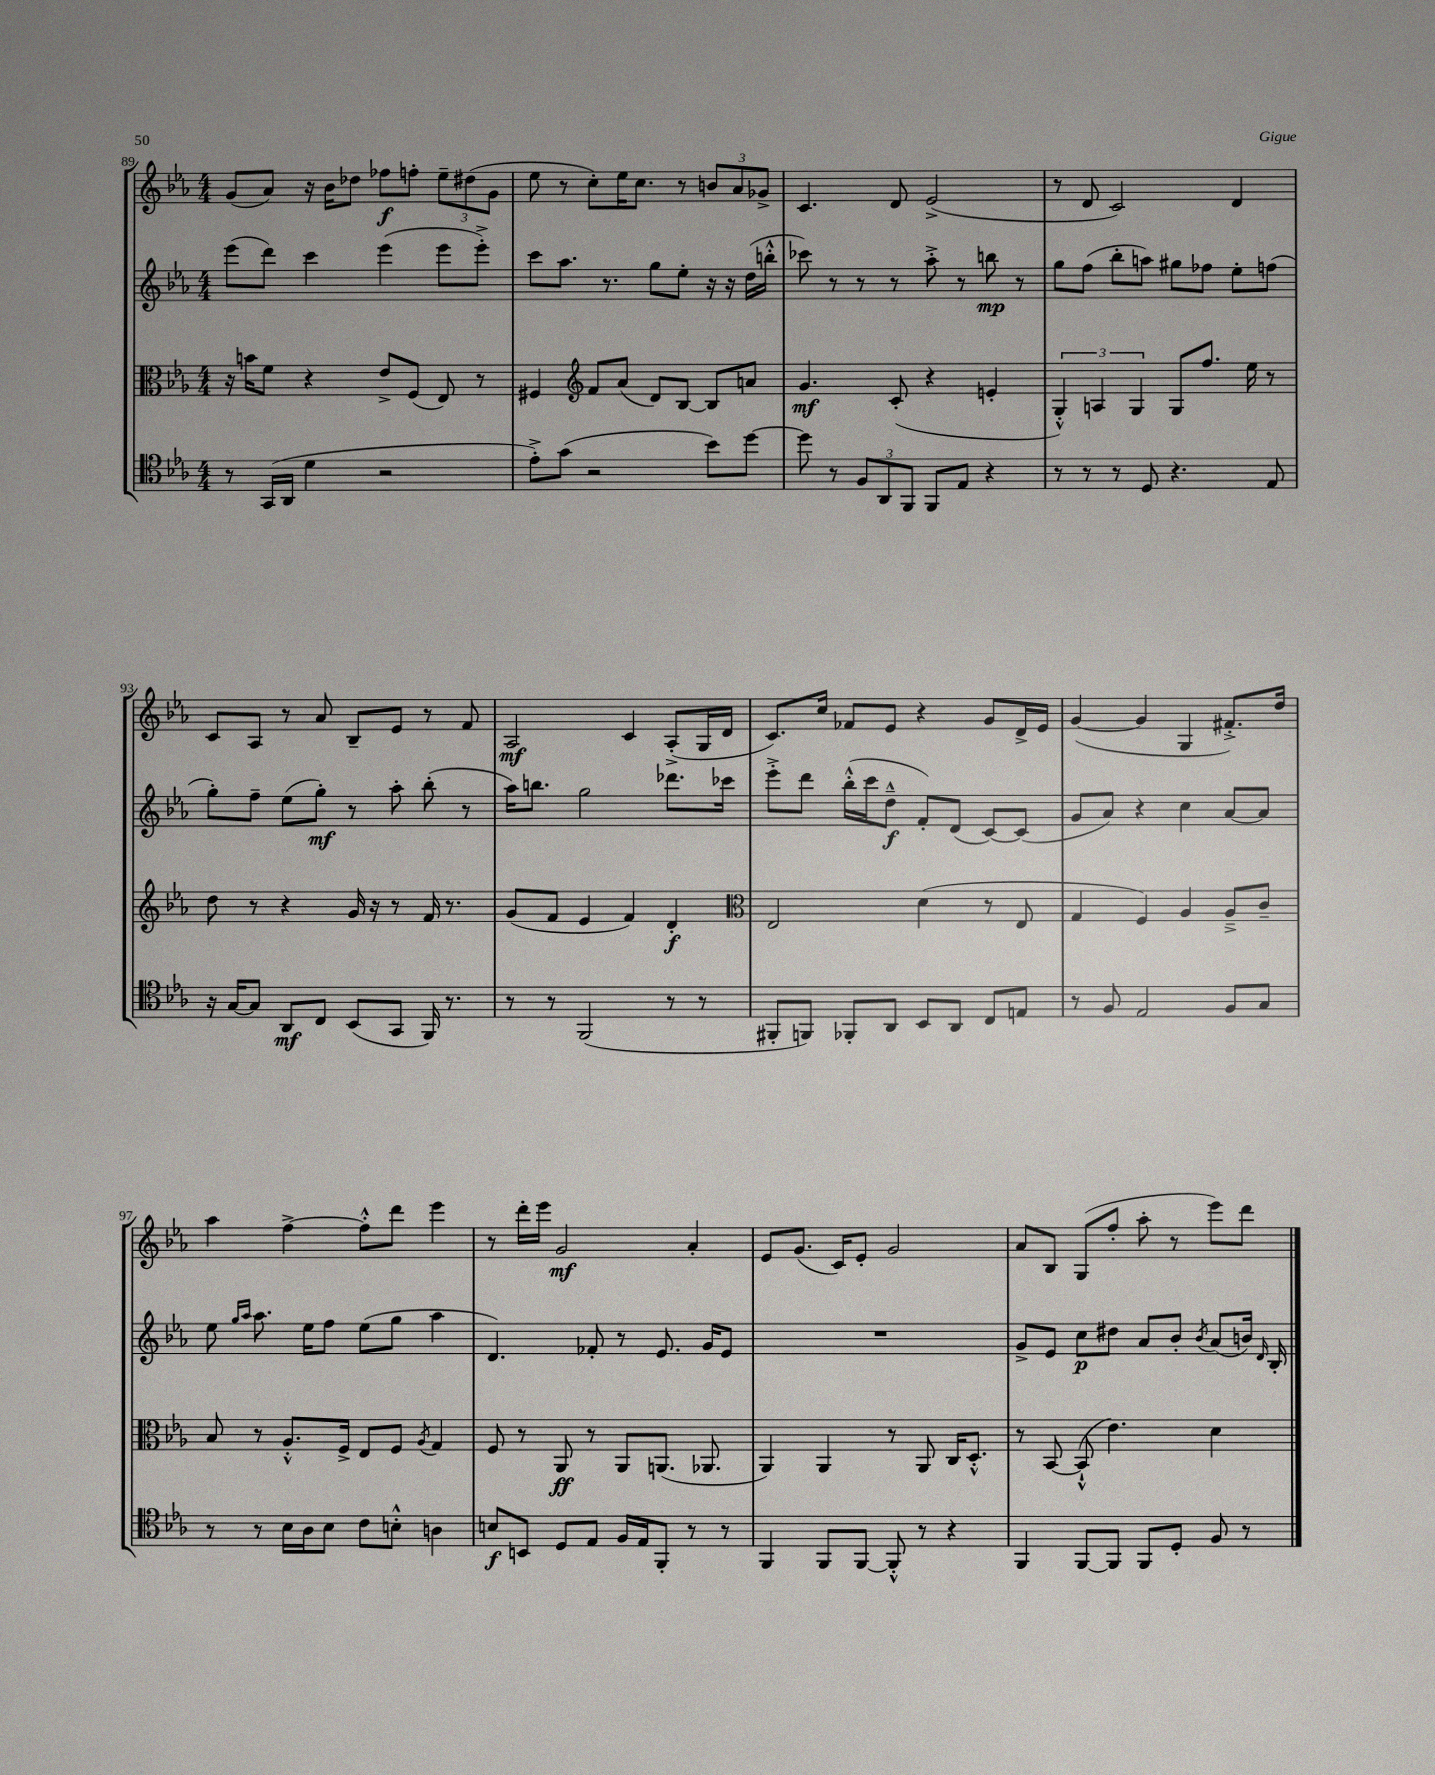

**kern	**kern	**kern	**kern
*staff4	*staff3	*staff2	*staff1
*clefC4	*clefC3	*clefG2	*clefG2
*k[b-e-a-]	*k[b-e-a-]	*k[b-e-a-]	*k[b-e-a-]
*M4/4	*M4/4	*M4/4	*M4/4
8r	16r	(8eee-	(8g
.	16b	.	.
(16GG	8f	8ddd)	8a-)
16AA-	.	.	.
4d	4r	4ccc	16r
.	.	.	16b-
.	.	.	8dd-
2r	8e-^	(4eee-	8ff-
.	(8F	.	8ff'
.	8E-)	8eee-	12ee-~
.	.	.	(12dd#
.	8r	8eee-'^)	.
.	.	.	12g
=	=	=	=
8e-'^)	4F#	8ccc	8ee-
(8g	.	8.aa-	8r
*	*clefG2	*	*
2r	8f	.	8cc')
.	.	8.r	.
.	(8a-	.	16ee-
.	.	.	8.cc
.	8d)	8gg	.
.	[8B-	8ee-'	8r
8b-)	8B-]	16r	12b
.	.	16r	.
.	.	.	12a-
[8dd	8a	(16dd	.
.	.	.	12g-^
.	.	16bb'^^	.
=	=	=	=
8dd]	4.g	8ccc-)	4.c
8r	.	8r	.
12F	.	8r	.
12AA-	.	.	.
.	(8c'	8r	8d
12FF	.	.	.
8FF	4r	8aa-'^	(2e-^
8E-	.	8r	.
4r	4e'	8bb	.
.	.	8r	.
=	=	=	=
8r	6G'^^)	8gg	8r
8r	.	(8ff	8d
.	6A	.	.
8r	.	8bb-'	2c)
.	6G	.	.
8D	.	8aa)	.
4.r	8G	8gg#	.
.	8.ff	8ff-	.
.	.	8ee-'	4d
.	16ee-	.	.
8E-	8r	(8ff	.
=	=	=	=
16r	8dd	8gg')	8c
[16G	.	.	.
8G]	8r	8ff~	8A-
8AA-	4r	(8ee-	8r
8C	.	8gg')	8a-
(8BB-	16g	8r	8B-~
.	16r	.	.
8GG	8r	8aa-'	8e-
16FF)	16f	(8bb-'	8r
8.r	8.r	.	.
.	.	8r	8f
=	=	=	=
8r	(8g	16aa-)	2A-
.	.	8.bb	.
8r	8f	.	.
(2FF	4e-	2gg	.
.	4f)	.	4c
8r	4d'	8.ddd-	(8A-'^
8r	.	.	16G
.	.	16ccc-	16d
=	=	=	=
*	*clefC3	*	*
8FF#'	2E-	8eee-'^	8.c)
8FF)	.	8ddd	.
.	.	.	16cc
8FF-'	.	(16bb-'^^	8f-
.	.	16ccc	.
8AA-	.	8dd~^^	8e-
8BB-	(4d	8f')	4r
8AA-	.	(8d	.
8C	8r	[8c)	8g
8E	8E-	(8c]	16d^
.	.	.	16e-
=	=	=	=
8r	4G	8g	([4g
8F	.	8a-)	.
2E-	4F)	4r	4g]
.	4A-	4cc	4G
8F	8A-~^	[8a-	8.f#'^)
8G	8c~	8a-]	.
.	.	.	16dd
=	=	=	=
8r	8B-	8ee-	4aa-
.	.	16qqgg	.
.	.	16qqaa-	.
8r	8r	8.aa-	.
16B-	8.A-'^^	.	[4ff^
16A-	.	16ee-	.
8B-	.	8ff	.
.	16F^	.	.
8c	8E-	(8ee-	8ff'^^]
8B'^^	8F	8gg	8ddd
.	8qA-	.	.
4A	4G	4aa-	4eee-
=	=	=	=
8B	8F	4.d)	8r
8BB	8r	.	16ddd'
.	.	.	16eee-
8D	8AA-	.	2g
8E-	8r	8f-'	.
16F	8AA-	8r	.
16E-	.	.	.
8FF'	(8.AA	8.e-	.
8r	.	.	4a-'
.	8.AA-	16g	.
8r	.	8e-	.
=	=	=	=
4FF	4AA-)	1r	8e-
.	.	.	(8.g
8FF	4AA-	.	.
.	.	.	16c)
[8FF	.	.	8e-'
8FF'^^]	8r	.	2g
8r	8AA-	.	.
4r	16C	.	.
.	8.D'^^	.	.
=	=	=	=
4FF	8r	8g^	8a-
.	[8BB-	8e-	8B-
[8FF	(8BB-`^^]	8cc	(8G
8FF]	4.e-)	8dd#	8ff'
8FF	.	8a-	8aa-'
8D'	.	8b-'	8r
.	.	8qb-	.
8F	4d	(8a-	8eee-)
8r	.	16b)	8ddd
.	.	16qqd	.
.	.	16B-'	.
==	==	==	==
*-	*-	*-	*-
